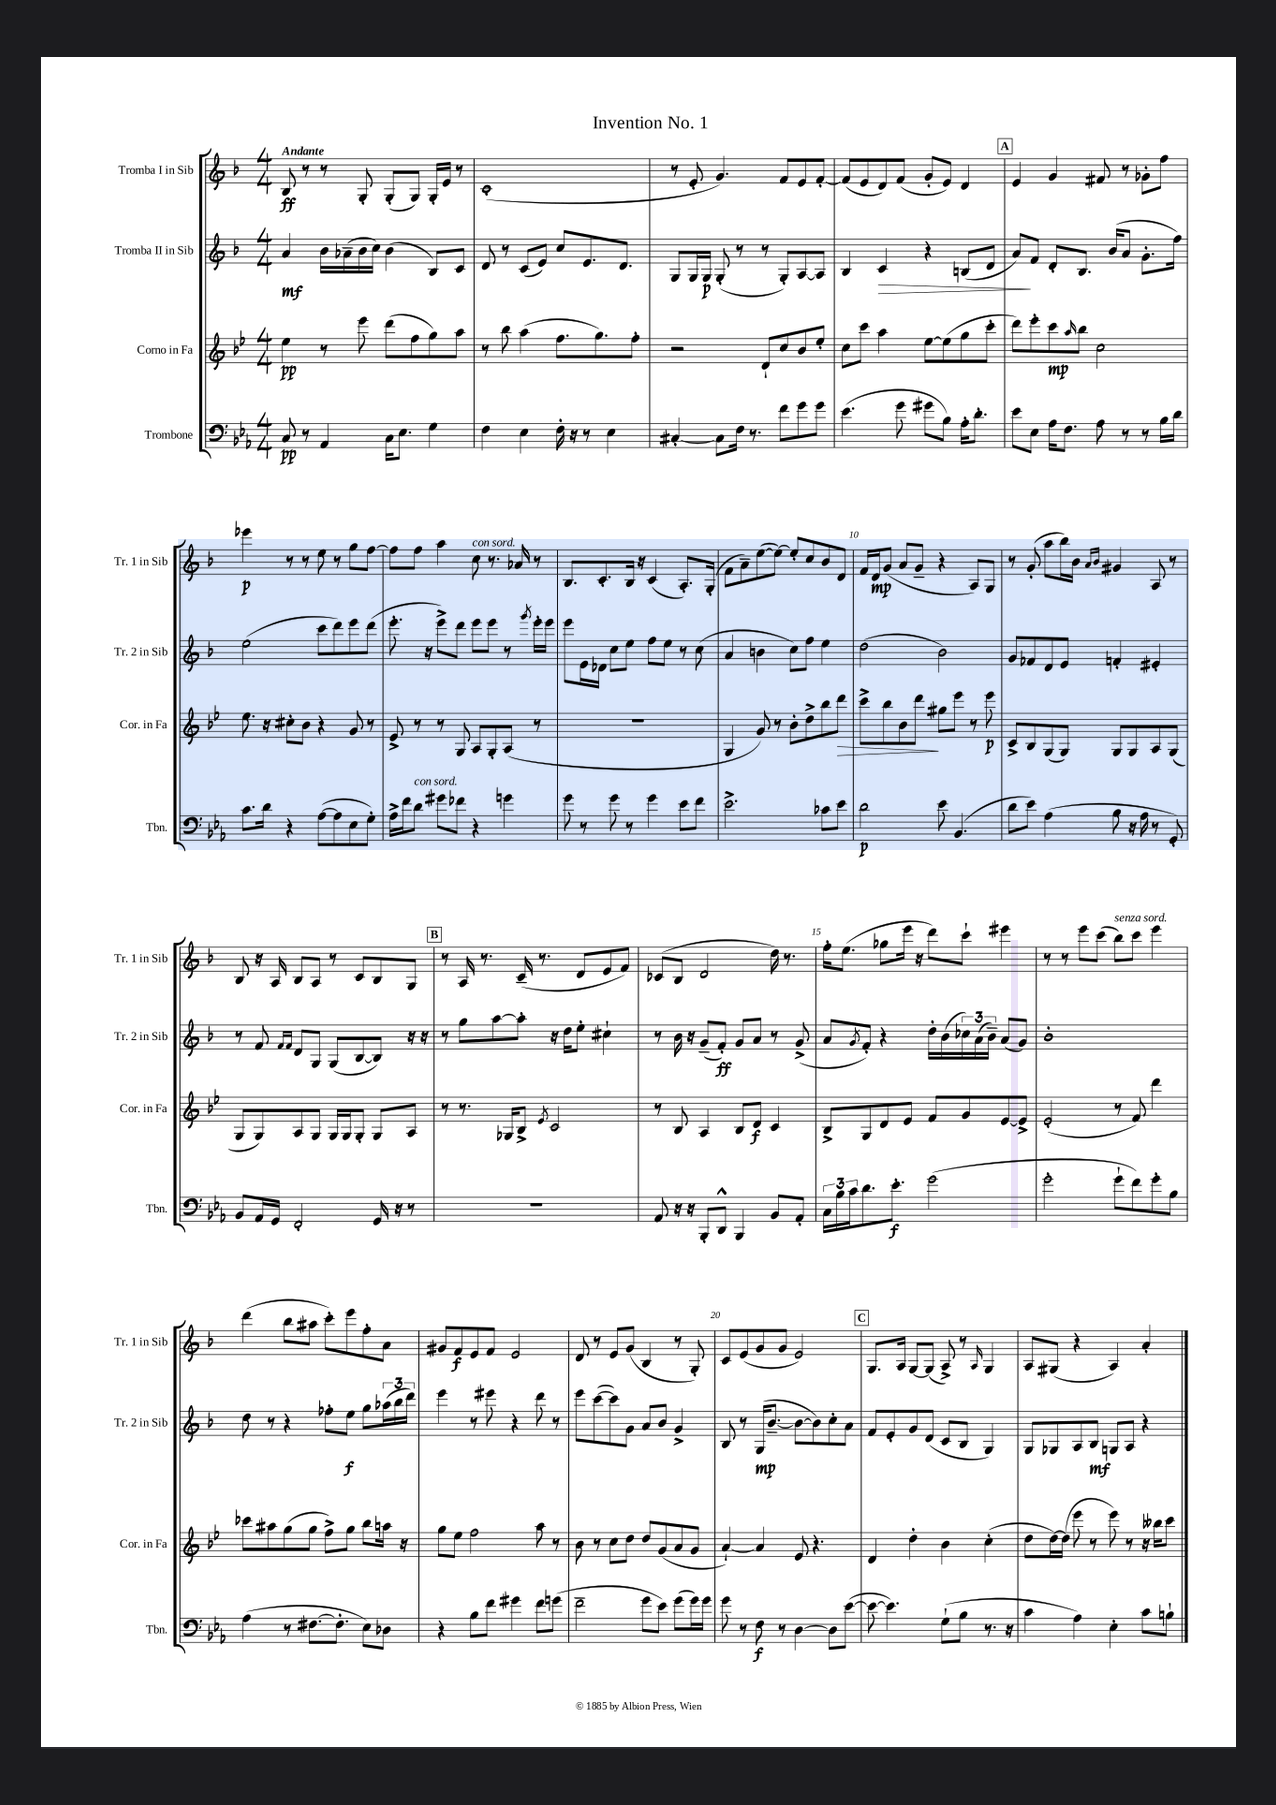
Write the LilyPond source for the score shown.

\header { title = "Invention No. 1" }
<<
\new StaffGroup <<
\new Staff = "s0" \with { instrumentName = "Tromba I in Sib" shortInstrumentName = "Tr. 1 in Sib" } {
    \clef treble \key f \major \numericTimeSignature \time 4/4 \tempo "Andante"
    bes8\ff r8 r8 g8-. g8-.( g8) g16-. e'16 r8 |
    c'1-.( |
    r8 e'8-. g'4.) f'8 e'8 f'8~-. |
    f'8( e'8 d'8) f'8( g'8-. e'8) d'4 |
    \mark \markup { \box "A" } e'4 g'4 fis'8 r8 ges'8-. f''8 |
    ees'''4\p r8 r8 e''8 r8 g''8 f''8~ |
    f''8 f''8 a''4 c''8^\markup { \italic "con sord." } r8. aes'16 r8 |
    bes8. c'8.-. bes16 r16 c'4( a8.-.) g16-.( |
    f'8 a'8--) e''8~( e''8~) e''8-. c''8 bes'8 d'8 |
    f'16 d'16\mp g'8( a'8 g'8-- r4 a8) g8 |
    r8 g'8-.( a''8 bes''16) bes'16 \grace { a'16 bes'16 } gis'4 a8 r8 |
    bes8 r16 a16 bes8 a8 r8 c'8 bes8 g8 |
    \mark \markup { \box "B" } r8 a16 r8. c'16--( r8. d'8 e'8 f'8) |
    ces'8( bes8 d'2 d''16) r8. |
    f''16-. e''8.( ges''8 e'''16 r16 d'''8) c'''8-! eis'''4 |
    r8 r8 e'''8 c'''8( bes''8^\markup { \italic "senza sord." }) c'''8 e'''4 |
    d'''4( bes''8 ais''8 c'''8-.) e'''8 f''8-. a'8 |
    gis'8 f'8\f e'8 f'8 e'2 |
    d'8 r8 e'8 g'8( bes4 r8 g8-.) |
    c'8 e'8( g'8 g'8 e'2) |
    \mark \markup { \box "C" } g8. a16 g8~ g8( a8->) r8 \grace { a16 } g4 |
    a8 gis8( r4 a4) a'4-. \bar "|." |
}
\new Staff = "s1" \with { instrumentName = "Tromba II in Sib" shortInstrumentName = "Tr. 2 in Sib" } {
    \clef treble \key f \major \numericTimeSignature \time 4/4
    a'4\mf bes'16 aes'16--( bes'16 c''16) bes'4( bes8) c'8 |
    d'8 r8 c'8( e'8) c''8 e'8. d'8. |
    g8 g16 g16\p g8-.( r8 r8 g8-.) a8~ a8 |
    bes4 c'4\> r4 b8( d'8 |
    \mark \markup { \box "A" } a'8\!) f'8 d'8-. bes8. bes'16( a'8 g'8.-. f''16) |
    e''2( c'''8 d'''8) e'''8 d'''8( |
    e'''8.-. r16 e'''8->) d'''8 e'''8 e'''8 r8 \acciaccatura { g'''8 } e'''16-. e'''16 |
    e'''8 e'16 des'16 c''8 e''8 f''8 e''8 r8 c''8( |
    a'4 b'4 c''8) f''8 e''4 |
    d''2( bes'2) |
    g'8 fes'8 d'8 e'8 f'4-. eis'4-. |
    r8 f'8 \grace { f'16 f'16 } d'8 g8 g8( bes8~ bes8) r16 r16 |
    \mark \markup { \box "B" } r8 g''8 a''8~ a''8-. r16 d''16 e''8-. cis''4-! |
    r8 bes'16 r16 g'8--( f'8-.\ff) g'8 a'8 r8 g'8->( |
    a'8 \acciaccatura { g'8 } f'8-.) r4 d''16-. bes'16( \tuplet 3/2 { ces''16) a'16( bes'16--) } a'8( g'8) |
    bes'1-. |
    d''8 r8 r4 fes''8-. e''8\f g''8 \tuplet 3/2 { aes''16( bes''16 d'''16) } |
    e'''4 r8 eis'''8 r4 d'''8 r8 |
    e'''8 c'''8~( c'''8) g'8 a'8 bes'8 g'4-> |
    bes8 r8 g16\mp( bes'8.~-- bes'8~ bes'8) c''8-. a'8 |
    \mark \markup { \box "C" } f'8 e'8-. g'8 d'8( c'8 bes8 g4) |
    g8 ges8 a8 bes8\mf g8 a8 r4 \bar "|." |
}
\new Staff = "s2" \with { instrumentName = "Corno in Fa" shortInstrumentName = "Cor. in Fa" } {
    \clef treble \key bes \major \numericTimeSignature \time 4/4
    ees''4\pp r8 ees'''8 d'''8( f''8 g''8) a''8 |
    r8 bes''8 a''4( f''8. g''8.) f''8-. |
    r2 d'8-! c''8 bes'8 ees''8-. |
    c''8 c'''8 a''4 ees''8~ ees''8( g''8 c'''8-. |
    \mark \markup { \box "A" } d'''8) ees'''8-. c'''8\mp \grace { a''16 } bes''8 c''2 |
    ees''8. r16 cis''8-. bes'8 r4 g'8 r8 |
    ees'8-> r8 r8 g8 a8 g8-. a8( r8 |
    R1 |
    g4 g'8) r8 bes'8-. d''8-> bes''8 d'''8\> |
    c'''8-> bes''8 bes'8 d'''8\! gis''8 ees'''8 r8 ees'''8\p |
    c'8-> bes8 g8( g8) g8 g8 a8 g8( |
    g8 g8) a8 g8 g16 g16 g8-. g8 a8 |
    \mark \markup { \box "B" } r8 r8. ges16 bes8-> \acciaccatura { ees'8 } c'2 |
    r8 bes8 a4 bes8 d'8\f c'4 |
    bes8-> g8 d'8 ees'8 f'8 g'8 ees'8~ ees'8-> |
    ees'2-.( r8 f'8) d'''4 |
    ces'''8 ais''8 g''8( g''8 f''8->) g''8 bes''8 a''16 r16 |
    g''8 ees''8 f''2 a''8 r8 |
    bes'8 r8 c''8 d''8 d''8 g'8( a'8 g'8 |
    a'4~-!) a'4 ees'8 r4. |
    \mark \markup { \box "C" } d'4 d''4-. bes'4 c''4-.( |
    d''8 d''16~) d''16( ees'''8 r8 ees'''8) r8 r16 beses''16 c'''8 \bar "|." |
}
\new Staff = "s3" \with { instrumentName = "Trombone" shortInstrumentName = "Tbn." } {
    \clef bass \key ees \major \numericTimeSignature \time 4/4
    c8\pp r8 aes,4 c16 ees8. g4 |
    f4 ees4 f16-. r16 r8 ees4 |
    cis4~-. cis8 f16 r8. f'8 g'8 g'8 |
    ees'4.( g'8 gis'8 bes8) aes16-. d'8.-. |
    \mark \markup { \box "A" } ees'8 ees8 aes16 f8. aes8 r8 r8 bes16 d'16 |
    c'8. d'16 r4 aes8~( aes8 ees8 g8-.) |
    aes16-> f'16 d'8^\markup { \italic "con sord." } gis'8 fes'8 r4 g'4 |
    g'8 r8 g'8 r8 g'4 ees'8 f'8 |
    ees'2.-> ces'8 ees'8 |
    d'2\p ees'8 bes,4.( |
    d'8 ees'8) aes4( bes8 r16 aes16 r8 g,8-.) |
    bes,8 aes,16 g,16 f,2-. g,16 r16 r8 |
    \mark \markup { \box "B" } R1 |
    aes,8 r16 r16 bes,,8-. d,8-^ bes,,4 bes,8 aes,8-. |
    \tuplet 3/2 { c16 bes16 c'16 } d'8. ees'8.-.\f g'2( |
    g'2-. g'8-! f'8) g'8-. bes8 |
    aes4( r8 fis8.~ fis8.-. ees8) des8 |
    r4 bes8 f'8 gis'4 f'8 g'8( |
    f'2-- g'8 ees'8) g'8( g'16) g'16 |
    g'8 r8 f8\f r8 d4~ d8 ees'8~( |
    \mark \markup { \box "C" } ees'8~ ees'4.) g8-!( bes8 r8. r16 |
    c'4 aes4) ees4-. c'8 b8-! \bar "|." |
}
>>
>>
\layout { \context { \Score \override BarNumber.break-visibility = ##(#f #t #t) barNumberVisibility = #(every-nth-bar-number-visible 5) } }
